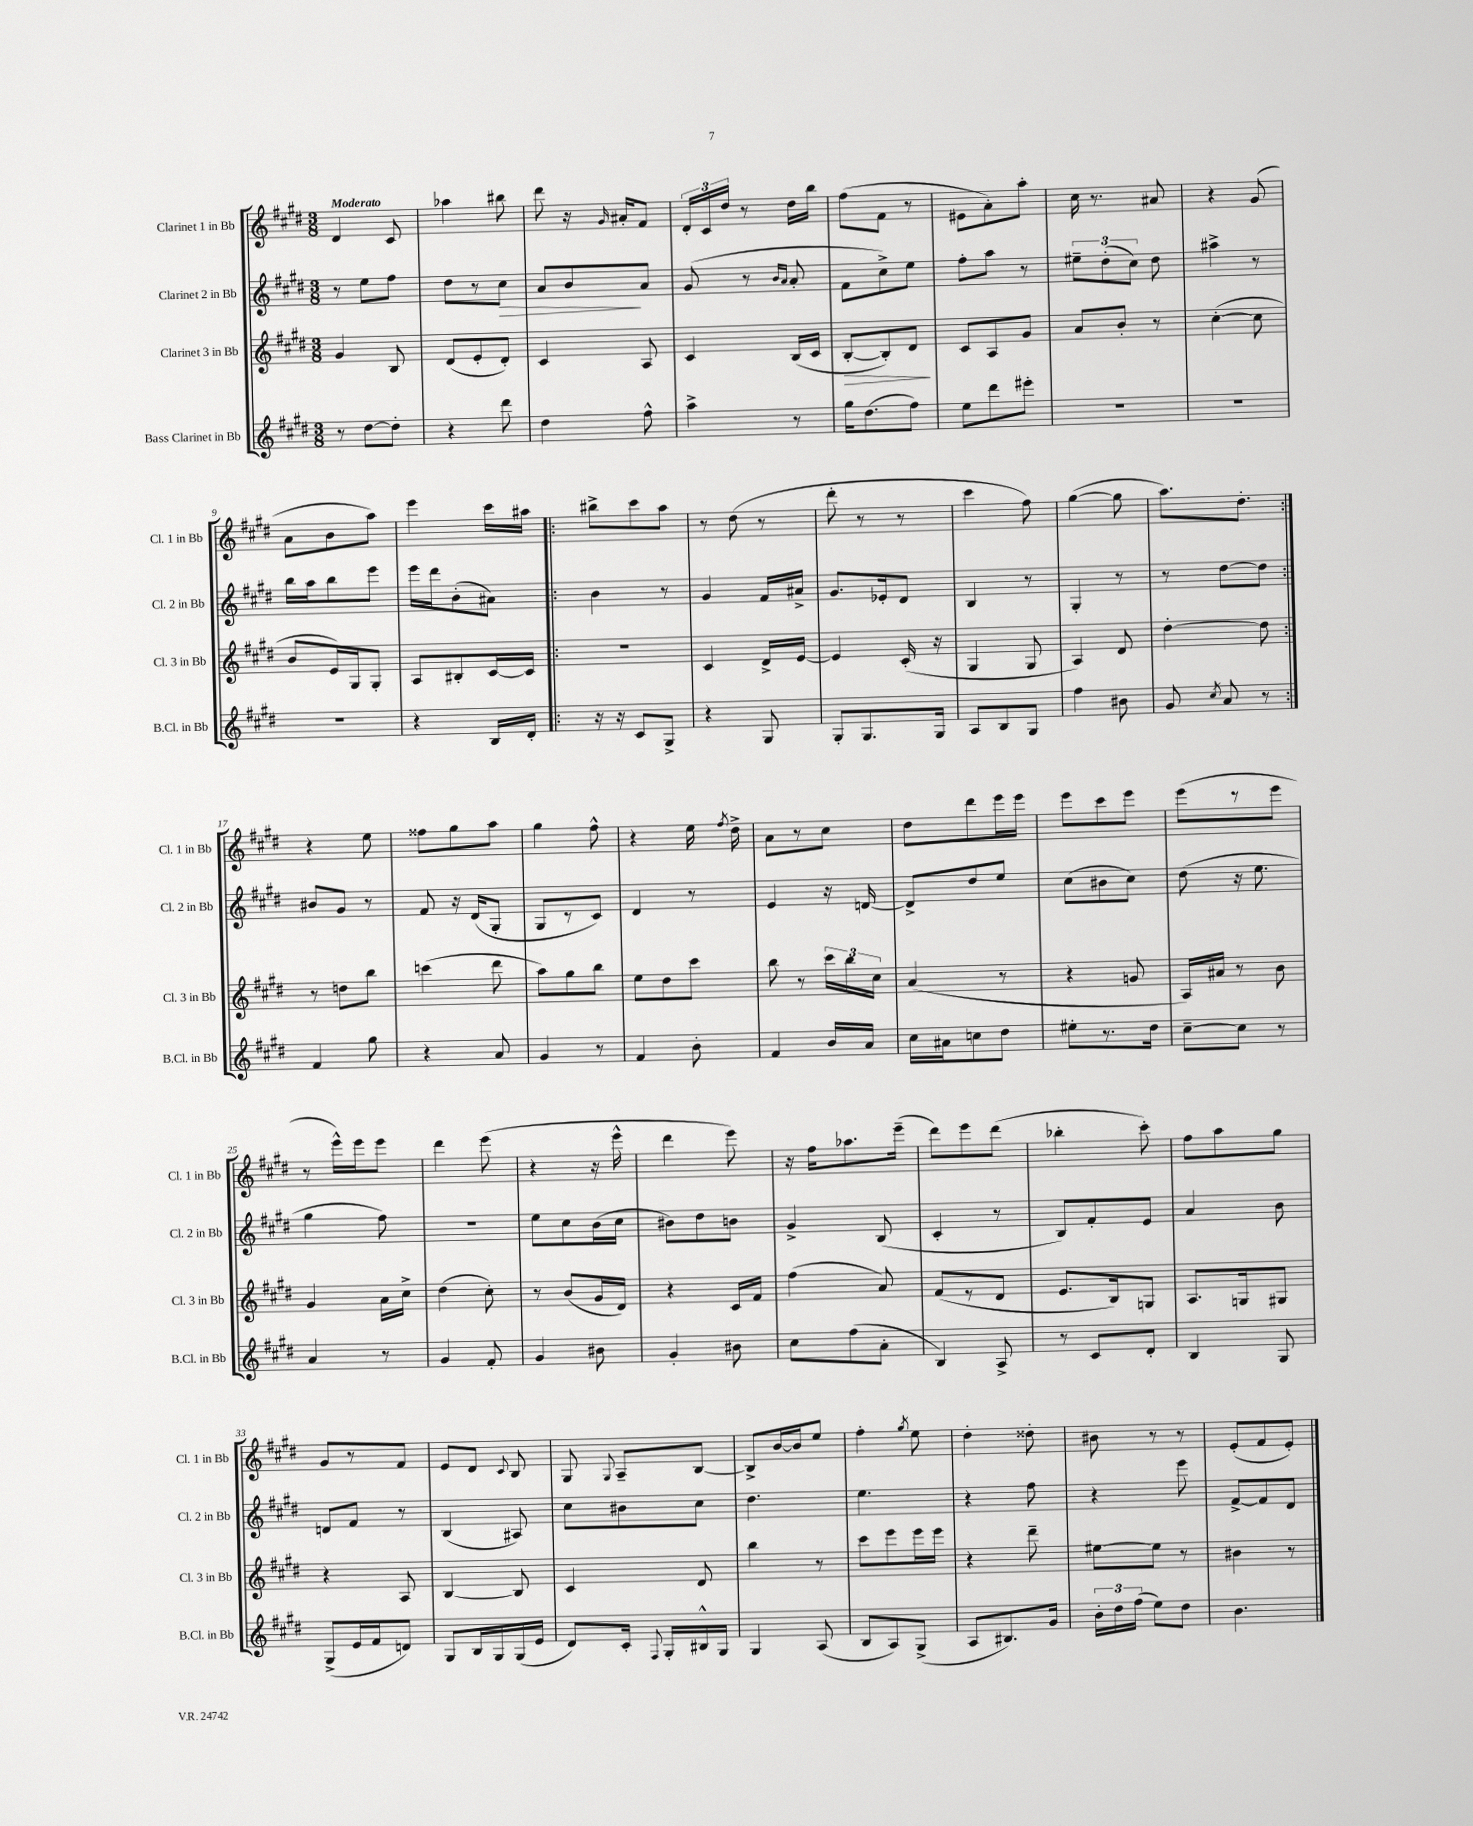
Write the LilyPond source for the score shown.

<<
\new StaffGroup <<
\new Staff = "s0" \with { instrumentName = "Clarinet 1 in Bb" shortInstrumentName = "Cl. 1 in Bb" } {
    \clef treble \key e \major \numericTimeSignature \time 3/8 \tempo "Moderato"
    \autoBeamOff dis'4 cis'8 |
    aes''4 bis''8 |
    dis'''8 r16 \grace { gis'16 } ais'16[-. fis'8] |
    \tuplet 3/2 { dis'16[-. cis'16 dis''16] } r8 dis''16[ b''16] |
    fis''8[( fis'8] r8 |
    eis'8[ a'8-.) a''8]-. |
    cis''16 r8. ais'8 |
    r4 gis'8( |
    a'8[ b'8 a''8]) |
    e'''4 cis'''16[ ais''16] |
    \repeat volta 2 { bis''8[-> cis'''8 a''8] |
    r8 dis''8( r8 |
    dis'''8-. r8 r8 |
    cis'''4 fis''8) |
    gis''4~( gis''8 |
    a''8.[) dis''8.]-. | }
    r4 e''8 |
    fisis''8[ gis''8 a''8] |
    gis''4 fis''8-^ |
    r4 e''16 \acciaccatura { fis''8 } dis''16-> |
    a'8[ r8 cis''8] |
    dis''8[ dis'''8 e'''16 e'''16] |
    e'''8[ cis'''8 e'''8] |
    e'''8[( r8 e'''8] |
    r8 e'''16[-^) e'''16 e'''8] |
    dis'''4 e'''8( |
    r4 r16 e'''16-^ |
    dis'''4 e'''8) |
    r16 fis''16[ aes''8. e'''16]--( |
    dis'''8[) e'''8 dis'''8]( |
    bes''4-. cis'''8-.) |
    fis''8[ a''8 gis''8] |
    gis'8[ r8 fis'8] |
    e'8[ dis'8] \appoggiatura { cis'8 } b8 |
    gis8 \appoggiatura { gis8 } a8[-- b8]~ |
    b8[-> b'16~ b'16 e''8] |
    fis''4-. \acciaccatura { gis''8 } e''8 |
    dis''4-. disis''8-. |
    bis'8 r8 r8 |
    e'8[-.( fis'8 e'8]-.) \bar "|." |
}
\new Staff = "s1" \with { instrumentName = "Clarinet 2 in Bb" shortInstrumentName = "Cl. 2 in Bb" } {
    \clef treble \key e \major \numericTimeSignature \time 3/8
    \autoBeamOff r8 e''8[ fis''8] |
    dis''8[ r8 cis''8]\> |
    a'8[ b'8\! a'8] |
    gis'8( r8 \grace { b'16[ a'16] } a'8-. |
    fis'8[ cis''8->) e''8] |
    fis''8[-. a''8] r8 |
    \tuplet 3/2 { eis''8[-- dis''8-.( cis''8]) } dis''8 |
    ais''4-> r8 |
    b''16[ a''16 b''8 e'''8] |
    e'''16[ dis'''16 b'8-.( ais'8]) |
    \repeat volta 2 { b'4 r8 |
    gis'4 fis'16[ ais'16]-> |
    gis'8.[ ees'16-. dis'8] |
    b4 r8 |
    gis4-. r8 |
    r8 dis''8[~ dis''8] | }
    bis'8[ gis'8] r8 |
    fis'8 r16 dis'16[( gis8]-. |
    gis8[ r8 cis'8]) |
    dis'4 r8 |
    e'4 r16 d'16~ |
    d'8[-> dis''8 e''8] |
    cis''8[( bis'8 cis''8]) |
    dis''8( r16 e''8. |
    gis''4 fis''8) |
    R4. |
    e''8[ cis''8 b'16( cis''16] |
    bis'8[) dis''8 b'8] |
    gis'4-> b8( |
    cis'4-. r8 |
    b8[) fis'8-. e'8] |
    a'4 b'8 |
    d'8[ fis'8] r8 |
    b4( ais8) |
    cis''8[ bis'8 cis''8] |
    dis''4. |
    e''4. |
    r4 fis''8 |
    r4 e'''8 |
    fis'8[~-> fis'8 dis'8] \bar "|." |
}
\new Staff = "s2" \with { instrumentName = "Clarinet 3 in Bb" shortInstrumentName = "Cl. 3 in Bb" } {
    \clef treble \key e \major \numericTimeSignature \time 3/8
    \autoBeamOff gis'4 b8 |
    dis'8[( e'8-. dis'8]-.) |
    cis'4 a8 |
    cis'4 b16[( cis'16] |
    b8[~-.\> b8-.) dis'8]\! |
    cis'8[ a8 gis'8] |
    a'8[ b'8]-. r8 |
    cis''4~-.( cis''8 |
    b'8[ e'16) gis16 gis8]-. |
    a8[ bis8-. cis'16~ cis'16] |
    \repeat volta 2 { R4. |
    cis'4 dis'16[-> e'16]~ |
    e'4 cis'16-.( r16 |
    gis4 gis8 |
    a4) dis'8 |
    dis''4~-. dis''8 | }
    r8 d''8[ b''8] |
    c'''4( dis'''8 |
    a''8[) gis''8 b''8] |
    e''8[ dis''8 cis'''8] |
    b''8 r8 \tuplet 3/2 { cis'''16[ b''16 cis''16] } |
    a'4( r8 |
    r4 g'8 |
    a16[) ais'16] r8 b'8 |
    gis'4 a'16[ cis''16]-> |
    dis''4( cis''8-.) |
    r8 b'8[( gis'16 dis'16]) |
    r4 cis'16[ fis'16] |
    fis''4( a'8) |
    fis'8[( r8 dis'8] |
    e'8.[ b16) g8] |
    a8.[ g16 gis8] |
    r4 a8 |
    b4~ b8 |
    cis'4 dis'8 |
    b''4 r8 |
    cis'''8[ e'''8 e'''16 e'''16] |
    r4 dis'''8-- |
    eis''8[~ eis''8] r8 |
    bis'4 r8 \bar "|." |
}
\new Staff = "s3" \with { instrumentName = "Bass Clarinet in Bb" shortInstrumentName = "B.Cl. in Bb" } {
    \clef treble \key e \major \numericTimeSignature \time 3/8
    \autoBeamOff r8 dis''8[~ dis''8]-. |
    r4 dis'''8 |
    dis''4 fis''8-^ |
    a''4-> r8 |
    gis''16[ dis''8.( fis''8]) |
    e''8[ dis'''8 eis'''8]-. |
    R4. |
    R4. |
    R4. |
    r4 b16[ dis'16]-. |
    \repeat volta 2 { r16 r16 cis'8[ gis8]-> |
    r4 gis8 |
    gis8[-. gis8. gis16] |
    a8[ b8 gis8] |
    fis''4 bis'8 |
    gis'8 \acciaccatura { cis''8 } a'8 r8 | }
    fis'4 gis''8 |
    r4 a'8 |
    gis'4 r8 |
    fis'4 b'8-. |
    fis'4 b'16[ a'16] |
    cis''16[ ais'16 c''8 dis''8] |
    eis''8[-. r8. dis''16] |
    cis''8[~-- cis''8] r8 |
    a'4 r8 |
    gis'4 fis'8-. |
    gis'4 bis'8 |
    gis'4-. bis'8 |
    cis''8[ fis''8( a'8]-. |
    b4) a8-> |
    r8 cis'8[ dis'8]-. |
    b4 gis8 |
    gis8[->( e'16 fis'16 d'8]) |
    gis8[ b16 gis16 gis16( e'16] |
    dis'8[) cis'16]-. \appoggiatura { fis8 } gis16[-. bis16-^ gis16] |
    gis4 a8( |
    b8[ a8) gis8]->( |
    a8[ bis8.) gis'16] |
    \tuplet 3/2 { b'16[-. dis''16 fis''16]( } e''8[) dis''8] |
    b'4. \bar "|." |
}
>>
>>
